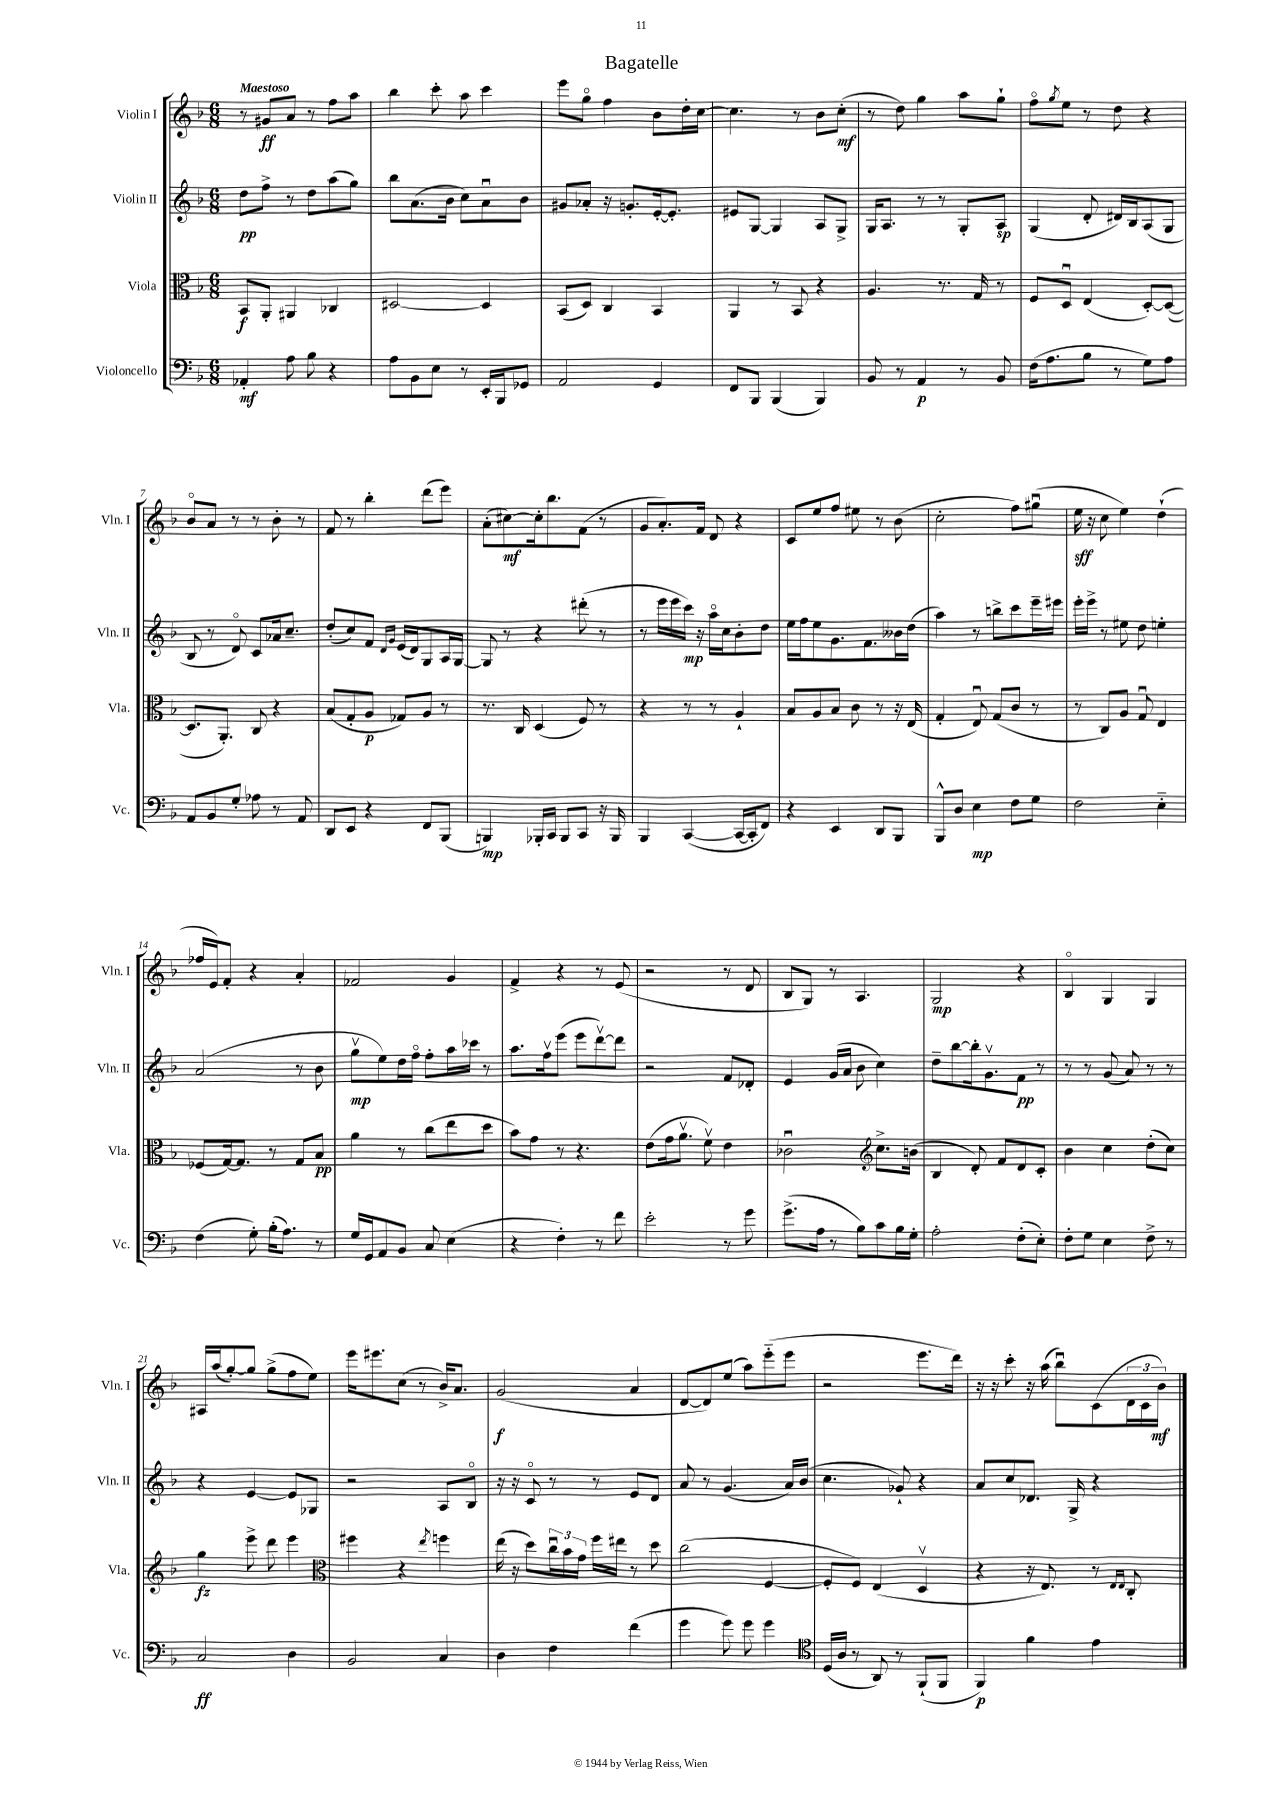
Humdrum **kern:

**kern	**kern	**kern	**kern
*staff4	*staff3	*staff2	*staff1
*clefF4	*clefC3	*clefG2	*clefG2
*k[b-]	*k[b-]	*k[b-]	*k[b-]
*M6/8	*M6/8	*M6/8	*M6/8
4AA-'	8BB-	8dd	8r
.	8AA'	8ff^	8g#
8A	4AA#	8r	8a
8B-	.	8dd	8r
4r	4C-	(8aa	8ff
.	.	8gg)	8aa
=	=	=	=
8A	[2D#	8bb-	4bb-
8BB-	.	(8.a	.
8E	.	.	8ccc'
.	.	16b-	.
8r	.	8cc)	8aa
16EE'	4D#]	8au	4ccc
16BBB-	.	.	.
8GG-	.	8b-	.
=	=	=	=
2AA	(8BB-	8g#	8eee
.	8D)	8a-'	8ggo
.	4C	16r	4ff
.	.	8.g'	.
4GG	4BB-	[16e'	8b-
.	.	8.e']	.
.	.	.	16dd'
.	.	.	[16cc
=	=	=	=
8FF	4AA	8e#	4.cc]
8BBB-	.	[8G	.
(4BBB-	8r	4G]	.
.	8BB-	.	8r
4BBB-)	4r	8A	8b-
.	.	8G^	(8cc'
=	=	=	=
8BB-	4.A	16G	8r
.	.	8.A	.
8r	.	.	8dd)
4AA	.	8r	4gg
.	8.r	8r	.
8r	.	8G'	8aa
.	16G	.	.
8BB-	8r	8A	8gg`
=	=	=	=
(16F	8F	(4G	8ffo
8.A	.	.	.
.	.	.	8qgg
.	8Du	.	8ee
8B-	(4E	8d'	8r
8r	.	16d#)	8dd
.	.	16B-	.
8G)	[8D')	(8A	4r
8A	(8D_	8G	.
=	=	=	=
8AA	8.D]	8B-	8b-o
8BB-	.	8r	8a
.	8.AA')	.	.
8G'	.	8do)	8r
8A-	8C	8c	8r
8r	4r	16a-	8b-'
.	.	8.cc~	.
8AA	.	.	8r
=	=	=	=
8DD	(8B-	(8dd'	8f
8EE	8G'	8cc)	8r
4r	8A	8f	4bb-'
.	.	16qqd	.
.	.	16qqg	.
.	8G-)	(16e	.
.	.	16d)	.
8FF	8A	8G	(8ddd
(8BBB-	8r	16A	8eee)
.	.	[16G	.
=	=	=	=
4BBB)	8.r	8G]	(8a'
.	.	8r	[8cc#)
.	16C	.	.
16BBB-'	(4D	4r	16cc#']
16CC	.	.	8.bb-
8BBB-	.	.	.
8CC	8F)	(8ddd#'	(8f
16r	8r	8r	8r
16BBB-	.	.	.
=	=	=	=
4BBB-	4r	8r	8g
.	.	16eee	8.a')
.	.	16eee	.
([4CC	8r	16ccc)	.
.	.	16r	16f
.	8r	16aao	8d
.	.	16cc	.
16CC_	4A`	8b-'	4r
16CC']	.	.	.
8FF)	.	8dd	.
=	=	=	=
4r	8B-	16ee	8c
.	.	16ff	.
.	8A	8ee	8ee
4EE	8B-	8.g	8ff
.	8c	.	8ee#
.	.	8.f	.
8DD	8r	.	8r
8BBB-	16r	16b--	(8b-
.	(16E	(16dd	.
=	=	=	=
8BBB-^^	4G'	4aa)	2cc'
8D	.	.	.
4E	8Eu)	8r	.
.	(8G	8bb^	.
8F	8c	8ccc	8ff)
8G	8r	16eee~	(8gg#u
.	.	16eee#	.
=	=	=	=
2F	8r	16eee'	16ee
.	.	16eee^	16r
.	8C)	8r	8cc
.	8A	8ee#	4ee)
.	8Gu	8dd	.
4E'~	4E	4ee'	(4dd`
=	=	=	=
(4F	(8F-	(2a	16ff-
.	.	.	16e)
.	[16G)	.	8f'
.	8.G]	.	.
8G')	.	.	4r
(16B-'	8r	.	.
8.A)	.	.	.
.	8G	8r	4a'
8r	8B-	8b-	.
=	=	=	=
16G	4a	8ggv	2f-
16GG	.	.	.
8AA	.	8ee)	.
8BB-	8r	16dd	.
.	.	16ffo	.
8C	(8cc	8ff'	.
(4E	8ee	16aa	4g
.	.	16ccc-	.
.	8dd	8r	.
=	=	=	=
4r	8b-)	8.aa	4f^
.	8g	.	.
.	.	16ffv	.
4F')	8r	(8eee	4r
.	4.r	8eee	.
8r	.	[8dddv)	8r
8f	.	8ddd]	(8e
=	=	=	=
2e'	(8e	2r	2r
.	16g	.	.
.	8.av	.	.
.	8fv)	.	.
8r	4e	8f	8r
8g	.	8d-'	8d
=	=	=	=
(8.g^	2c-u	4e	8B-
.	.	.	8G)
16A	.	.	.
8r	.	(16g	8r
.	.	16a	.
8B-)	.	8b-	4.A
*	*clefG2	*	*
8c	8.cc^	4cc)	.
16B-	.	.	.
16G'	(16b	.	.
=	=	=	=
2A'	4B-	8dd~	2G
.	.	[8bb-	.
.	8d')	16bb-']	.
.	.	8.gv	.
.	8f	.	.
(8F'	8d	8f	4r
8E')	8c'	8r	.
=	=	=	=
8F'	4b-	8r	4B-o
8G	.	8r	.
4E	4cc	(8g	4G
.	.	8a)	.
8F^	(8dd'	8r	4G
8r	8cc)	8r	.
=	=	=	=
2C	4gg	4r	16A#
.	.	.	(16aa
.	.	.	[8gg')
.	8eee^	[4e	8gg]
.	8ddd	.	(8gg^
4D	4eee	8e]	8ff
.	.	8G-	8ee)
=	=	=	=
*	*clefC3	*	*
2BB-	4ff#	2r	16eee
.	.	.	8.eee#
.	4r	.	(8cc
.	.	.	8r
.	8qee	.	.
4C	4ff	8A	16b-^)
.	.	.	8.a
.	.	8B-o	.
=	=	=	=
4D	(16ee	16r	(2g
.	16r	16r	.
.	8dd)	8co	.
4F	24ccu	8r	.
.	24b-	.	.
.	24g	.	.
.	16ff	8r	.
.	16ee#	.	.
(4f	8r	8e	4a
.	8dd	8d	.
=	=	=	=
4g	(2cc	8a	[8d
.	.	8r	8d])
8g)	.	(4.g	(8ee
8g	.	.	8aa)
4g	[4F	.	(8eee'~
.	.	16a)	8eee
.	.	(16b-	.
=	=	=	=
*clefC4	*	*	*
(16D	8F']	4.cc	2r
16A	.	.	.
8r	8F)	.	.
8AA)	(4E	.	.
8r	.	8g-`)	.
(8FF`	4Dv	4r	8.eee
8FF	.	.	.
.	.	.	16ddd)
=	=	=	=
4FF)	4r	8a	16r
.	.	.	16r
.	.	8cc	8ccc'
4f	16r	8.d-	16r
.	8.E)	.	(16aa
.	.	.	8bb-u)
.	.	16G^	.
4e	8r	4r	(8c
.	16qqE	.	.
.	16qqE	.	.
.	8C'	.	24d
.	.	.	24c
.	.	.	24b-)
==	==	==	==
*-	*-	*-	*-
